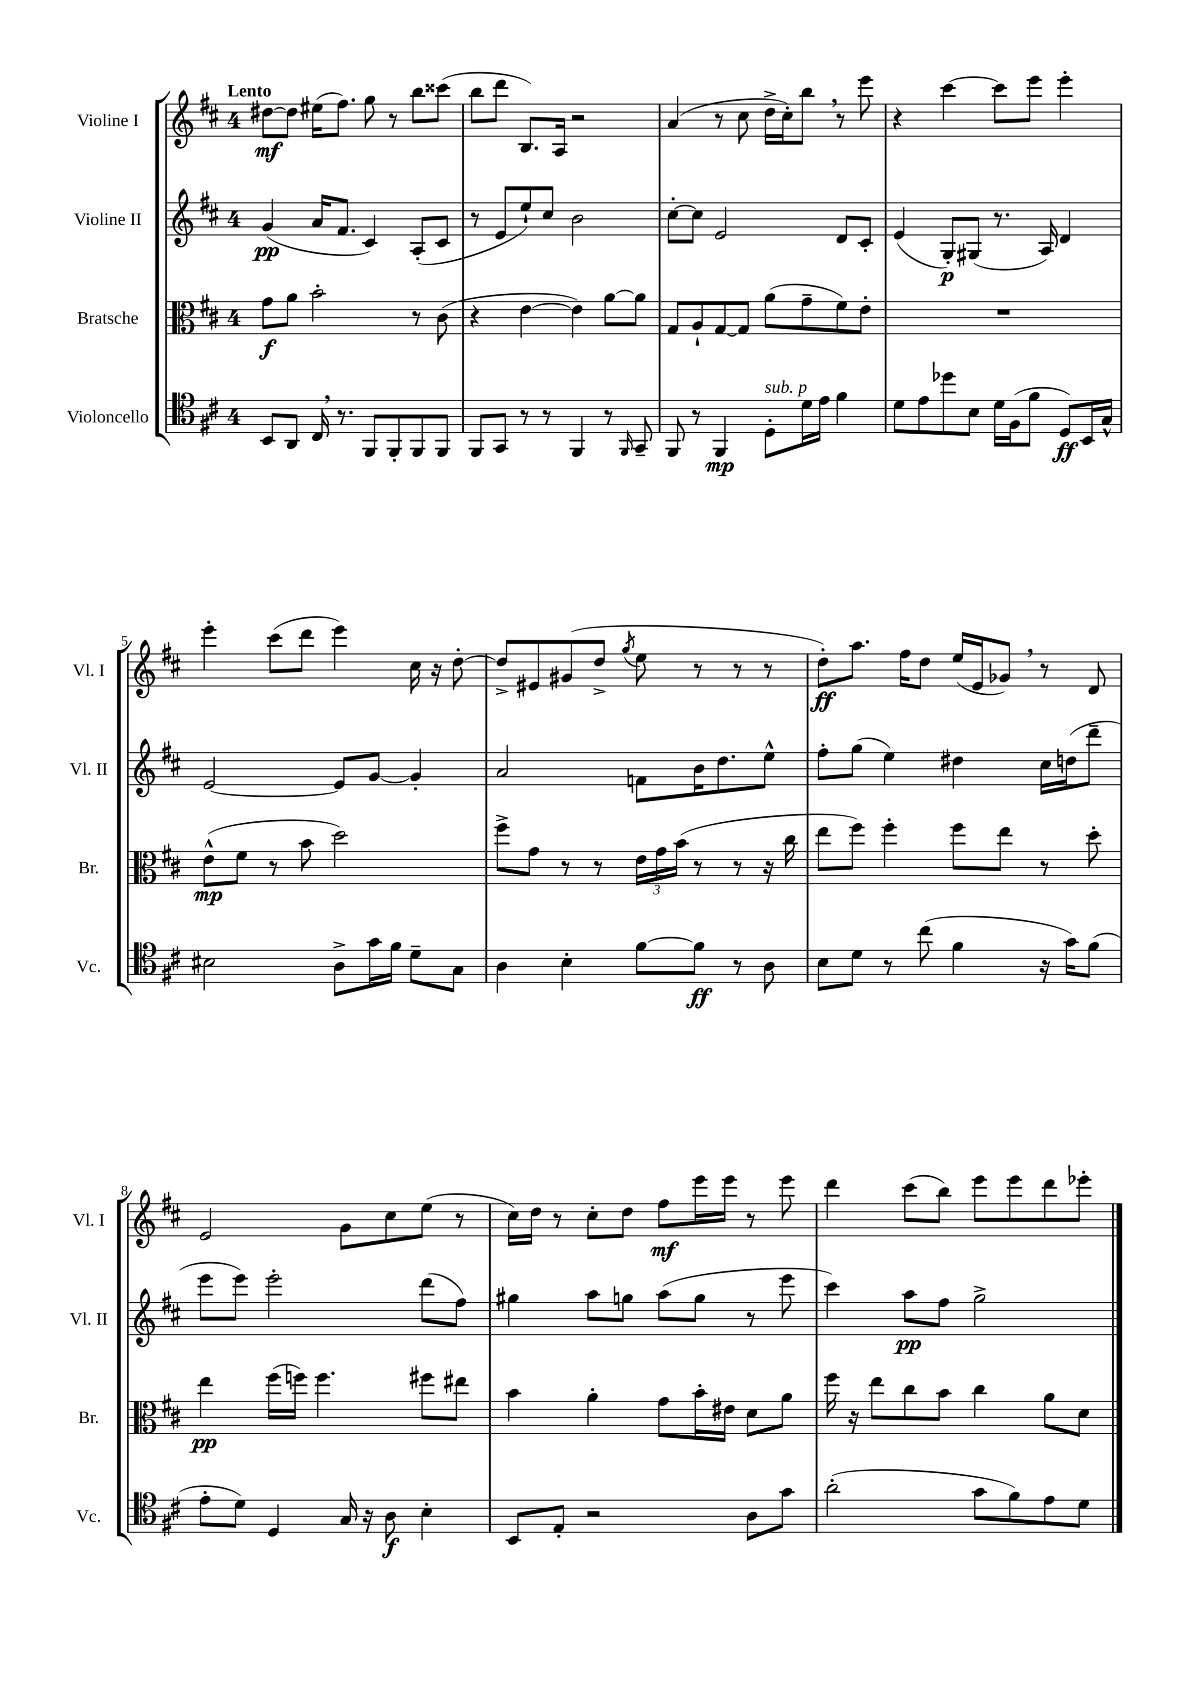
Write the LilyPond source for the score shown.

<<
\new StaffGroup <<
\new Staff = "s0" \with { instrumentName = "Violine I" shortInstrumentName = "Vl. I" } {
    \clef treble \key d \major \once \override Staff.TimeSignature.style = #'single-digit \time 4/4 \tempo "Lento"
    dis''8~\mf dis''8 eis''16( fis''8.) g''8 r8 b''8 cisis'''8( |
    b''8 d'''8 b8.) a16 r2 |
    a'4( r8 cis''8 d''16-> cis''16-.) b''8 \breathe r8 e'''8 |
    r4 cis'''4~ cis'''8 e'''8 e'''4-. |
    e'''4-. cis'''8( d'''8 e'''4) cis''16 r16 d''8~-. |
    d''8-> eis'8 gis'8( d''8-> \acciaccatura { g''8 } e''8 r8 r8 r8 |
    d''8-.\ff) a''8. fis''16 d''8 e''16( e'16 ges'8) \breathe r8 d'8 |
    e'2 g'8 cis''8 e''8( r8 |
    cis''16) d''16 r8 cis''8-. d''8 fis''8\mf e'''16 e'''16 r8 e'''8 |
    d'''4 cis'''8( b''8) e'''8 e'''8 d'''8 ees'''8-. \bar "|." |
}
\new Staff = "s1" \with { instrumentName = "Violine II" shortInstrumentName = "Vl. II" } {
    \clef treble \key d \major \once \override Staff.TimeSignature.style = #'single-digit \time 4/4
    g'4\pp( a'16 fis'8. cis'4) a8-.( cis'8 |
    r8 e'8 e''8-!) cis''8 b'2 |
    cis''8~-. cis''8 e'2 d'8 cis'8-. |
    e'4( g8-.\p) gis8( r8. a16) d'4 |
    e'2~ e'8 g'8~ g'4-. |
    a'2 f'8 b'16 d''8. e''8-^ |
    fis''8-. g''8( e''4) dis''4 cis''16 d''16( d'''8-- |
    e'''8 e'''8) e'''2-. d'''8( fis''8) |
    gis''4 a''8 g''8 a''8( g''8 r8 e'''8 |
    cis'''4) a''8\pp fis''8 g''2-> \bar "|." |
}
\new Staff = "s2" \with { instrumentName = "Bratsche" shortInstrumentName = "Br." } {
    \clef alto \key d \major \once \override Staff.TimeSignature.style = #'single-digit \time 4/4
    g'8\f a'8 b'2-. r8 cis'8( |
    r4 e'4~ e'4) a'8~ a'8 |
    g8 a8-! g8~ g8 a'8( g'8-- fis'8) e'8-. |
    R1 |
    e'8-^\mp( fis'8 r8 b'8 d''2) |
    fis''8-> g'8 r8 r8 \tuplet 3/2 { e'16 g'16 b'16( } r8 r8 r16 cis''16 |
    e''8 fis''8) fis''4-. fis''8 e''8 r8 d''8-. |
    e''4\pp fis''16( f''16) f''4. fis''8 eis''8 |
    b'4 a'4-. g'8 b'16-. eis'16 d'8 a'8 |
    fis''16 r16 e''8 cis''8 b'8 cis''4 a'8 d'8 \bar "|." |
}
\new Staff = "s3" \with { instrumentName = "Violoncello" shortInstrumentName = "Vc." } {
    \clef tenor \key d \major \once \override Staff.TimeSignature.style = #'single-digit \time 4/4
    b,8 a,8 cis16 \breathe r8. fis,8 fis,8-. fis,8 fis,8 |
    fis,8 g,8 r8 r8 fis,4 r8 \grace { fis,16 } g,8-- |
    fis,8 r8 fis,4\mp d8-.^\markup { \italic "sub. p" } d'16 e'16 fis'4 |
    d'8 e'8 des''8 b8 d'16 fis16( fis'8 d8\ff) b,16 g16-^ |
    bis2 a8-> g'16 fis'16 d'8-- g8 |
    a4 b4-. fis'8~ fis'8\ff r8 a8 |
    b8 d'8 r8 cis''8( fis'4 r16 g'16) fis'8( |
    e'8-. d'8) d4 g16 r16 a8\f b4-. |
    b,8 e8-. r2 a8 g'8 |
    a'2-.( g'8 fis'8) e'8 d'8 \bar "|." |
}
>>
>>
